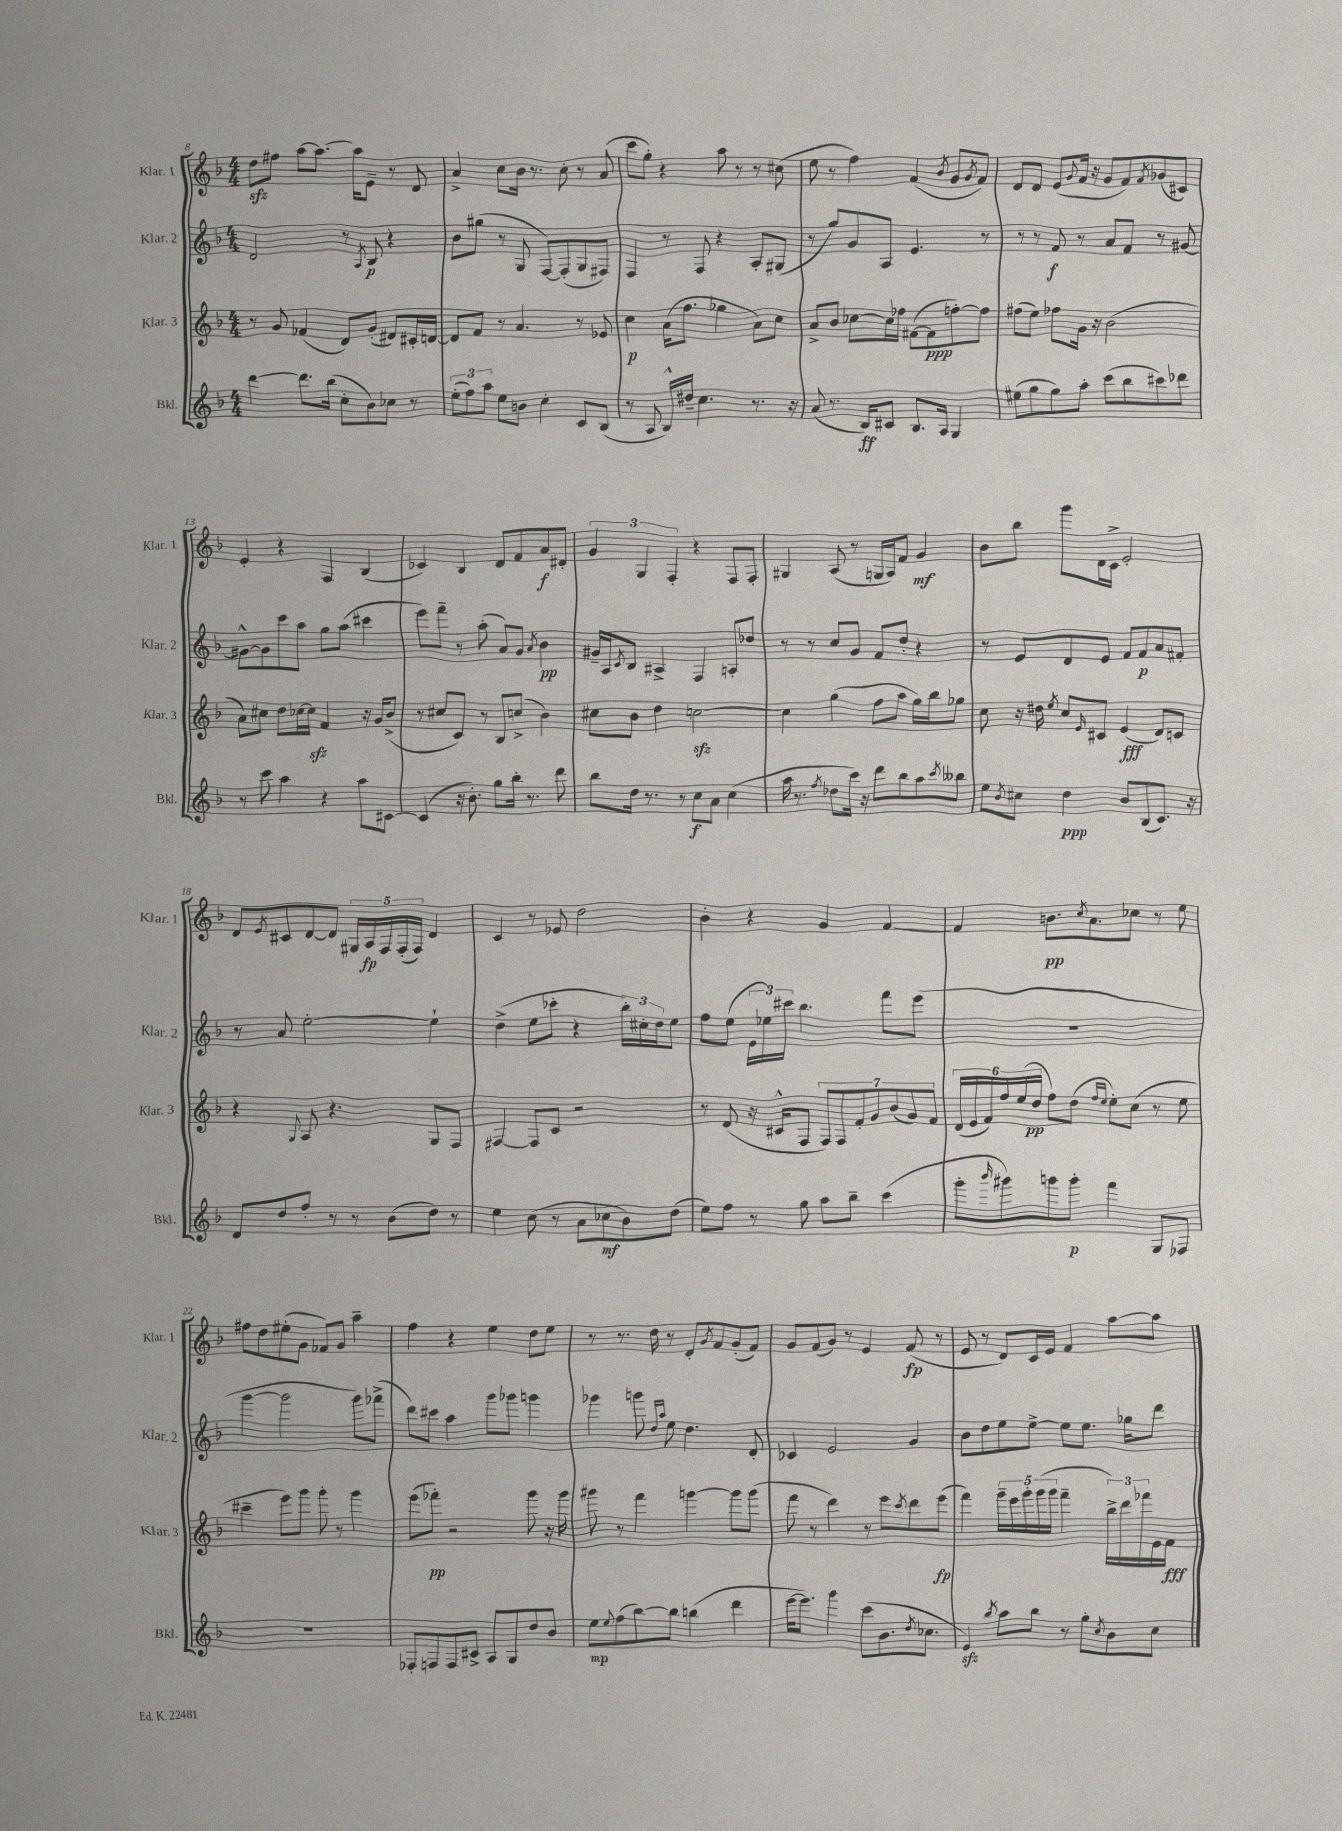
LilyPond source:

<<
\new StaffGroup <<
\new Staff = "s0" \with { instrumentName = "Klar. 1" shortInstrumentName = "Klar. 1" } {
    \clef treble \key f \major \numericTimeSignature \time 4/4
    d''8\sfz fis''8 a''8~ a''8.~ a''16 e'8-- r8 d'8 |
    a'4-> c''8 bes'16 r8. c''8-. r8 a'8( |
    c'''8 g''8-.) r4 a''8 r8 r8 cis''8( |
    e''8 r8 f''4) f'4( \acciaccatura { bes'8 } g'8 \acciaccatura { g'8 } f'8) |
    d'8 d'8 e'8( \appoggiatura { g'8 } f'16 r16 g'8 f'8) \acciaccatura { f'8 } ges'8( cis'8) |
    e'4-. r4 f4 bes4( |
    ces'4) bes4 d'8 f'8 a'8\f dis'8-. |
    \tuplet 3/2 { g'4 g4 f4-. } r4 f8 f8-. |
    gis4 a8( r8 g16 a16) f'8 g'4\mf |
    bes'8 bes''8 g'''8 d'16 c'16-> e'2-. |
    d'8 \acciaccatura { e'8 } cis'8 d'8~ d'8 \tuplet 5/4 { gis16 a16\fp f16 f16-.( f16) } d'4 |
    c'4 r8 ees'8 d''2 |
    bes'4-. r4 g'4 f'4~ |
    f'4 b'8.\pp \acciaccatura { c''8 } a'8. ces''8 r8 e''8 |
    fis''8 d''8 eis''8-.( g'8 fes'8) g'8 a''4-- |
    f''4 r4 e''4 d''8 e''8 |
    r8 r8. d''16 r8 d'8-. \acciaccatura { g'8 } f'8 g'8-.( f'8) |
    g'8 f'8( g'8) r8 e'4 f'8\fp( r8 |
    e'8 r8 d'8) c'16 e'16 f'4 a''8~ a''8 \bar "|." |
}
\new Staff = "s1" \with { instrumentName = "Klar. 2" shortInstrumentName = "Klar. 2" } {
    \clef treble \key f \major \numericTimeSignature \time 4/4
    d'2 r8 \acciaccatura { a8 } bes8\p r4 |
    bes'8 gis''8( r8 g8 f8~) f8-.( g8 fis8) |
    f4 r8 f8 r4 a8-. gis8( |
    r8 g''8) g'8 a8 e'4. r8 |
    r8 r8 f'8\f r8 a'8 f'8 r8 gis'8~ |
    gis'8~-^ gis'8 c'''8 a''8 g''8 a''8( cis'''4 |
    e'''8) f'''8-- r8 a''8-.( a'8) g'8 \acciaccatura { a'8 } bes'4\pp |
    gis'16-- a16 \acciaccatura { c'8 } bes8 ais4-> f4 a8-. des''8 |
    r8 r8 c''8 g'8 f'8 d''8-. r4 |
    r8 e'8 d'8 e'8 f'8 f'8\p a'8 fis'8-. |
    r8 a'8 e''2~-. e''4-! |
    d''4->( e''8 ces'''8-. r4 \tuplet 3/2 { bes''16-.) cis''16-. d''16 } e''8 |
    f''8 e''8( \tuplet 3/2 { e'16 ees''16) cis'''16 } bes''4. f'''8 e'''8( |
    R1 |
    g'''4~ g'''2 g'''8) fes'''8->( |
    d'''8) cis'''8 a''4 g'''8 ges'''8 g'''4 |
    ges'''4 g'''8 \grace { d''16 a''16 } e''8 d''4. d'8-. |
    ces'4 e'2 g'4 |
    bes'8 d''8 e''8 e''8~-> e''8 e''8. ges''16 d'''8 \bar "|." |
}
\new Staff = "s2" \with { instrumentName = "Klar. 3" shortInstrumentName = "Klar. 3" } {
    \clef treble \key f \major \numericTimeSignature \time 4/4
    r8 g'8 fes'4( d'8) g'8-.( dis'8) cis'16-. d'16~ |
    d'8 f'8 r8 a'4. r8 ees'8 |
    c''4\p a'16( f''8. ges''4 a'8) c''8 |
    a'8-> bes'8 ces''8~ ces''16 fes''16 fis'8~( fis'8\ppp f''8~-.) f''8 |
    fis''8( e''8) fes''8 g'16 r16 bes'2( |
    a'8) cis''8 d''8 ces''16~ ces''16\sfz f'4 r16 g'16 bes'8->( |
    r8 cis''8 c'8) r8 bes8 c''8->( bes'4) |
    cis''8 bes'8 d''4 c''2~\sfz |
    c''4 g''4( f''8 a''8 g''16) bes''16 ges''8 |
    c''8 r16 dis''16 \acciaccatura { e''8 } c''8 \grace { e'16 } cis'8 e'4\fff( d'8) c'8 |
    r4 \appoggiatura { g8 } a8 r4. g8 f8 |
    fis4~ fis8 c'8 r2 |
    r8 d'8( r16 cis'16-^ f8 \tuplet 7/4 { f8) f8 f'8-. g'8 bes'8( g'8) f'8 } |
    \tuplet 6/4 { d'16( e'16 f'16) f''16 e''16( d''16\pp } f''8) d''8( \grace { f''16 e''16 } e''8-.) c''8( r8 e''8 |
    cis'''4-- e'''8) g'''8 g'''8-. r8 g'''4 |
    e'''8( fes'''8-.\pp) r2 g'''8 r16 g'''16 |
    gis'''8 r8 f'''4 g'''4~ g'''8 g'''8( |
    f'''8 r8 d'''4) r8 e'''8 \acciaccatura { c'''8 } d'''8 e'''8\fp( |
    f'''4) \tuplet 5/4 { g'''16-- e'''16 g'''16-. g'''16( g'''16 } f'''4-- \tuplet 3/2 { bes''16->) d'''16 fes'''16 } e'16 f'16\fff \bar "|." |
}
\new Staff = "s3" \with { instrumentName = "Bkl." shortInstrumentName = "Bkl." } {
    \clef treble \key f \major \numericTimeSignature \time 4/4
    d'''4~ d'''8. bes''16( c''8-. bes'8) ces''8 r8 |
    \tuplet 3/2 { e''8-.( f''8) a''8 } e''8 b'8 c''4-. c'8 bes8( |
    r8 a8 bes16-^) dis''16-- c''4. r8. r16 |
    a'8( r8. bes16\ff) cis'8 bes8. a16 g4 |
    eis''8( g''8 g''8) a''8-. c'''8( bes''8 cis'''8) des'''8 |
    r8 c'''8 a''4 r4 a''8 cis'8~ |
    cis'4( r16 bes'8.-.) g''8 bes''16-. r8. d'''8 |
    bes''8 d''16 r8. r8 c''8\f a'8 c''4( |
    a''16 r8. \acciaccatura { f''8 } des''8 c'''16) r16 d'''8 bes''8 a''8 \acciaccatura { c'''8 } beses''8 |
    e''8 \acciaccatura { bes'8 } cis''8 d''4\ppp bes'8 bes8( c'8.) r16 |
    d'8 d''8 f''8-. r8 r8 bes'8( d''8) r8 |
    e''4 c''8( r8 a'8 ces''8\mf bes'8) d''8( |
    e''8) f''8 r8 g''8 a''8 bes''8-- c'''4( |
    g'''8-. \grace { bes'''16 } gis'''8) g'''8 g'''8-.\p f'''4 g8 fes8 |
    R1 |
    fes8-. f8 f8 cis'8-> a8 g8 d''8 bes'8 |
    e''8\mp \appoggiatura { e''8 } f''8( bes''8~) bes''8 b''4( d'''4 |
    e'''16~ e'''8.) g'''4 c'''8( bes'8. \acciaccatura { d''8 } ces''8. |
    e'4\sfz) \acciaccatura { bes''8 } a''8 bes''8 r8 g''8-. \acciaccatura { c''8 } bes'8 c''8 \bar "|." |
}
>>
>>
\layout { \context { \Score currentBarNumber = #8 } }
